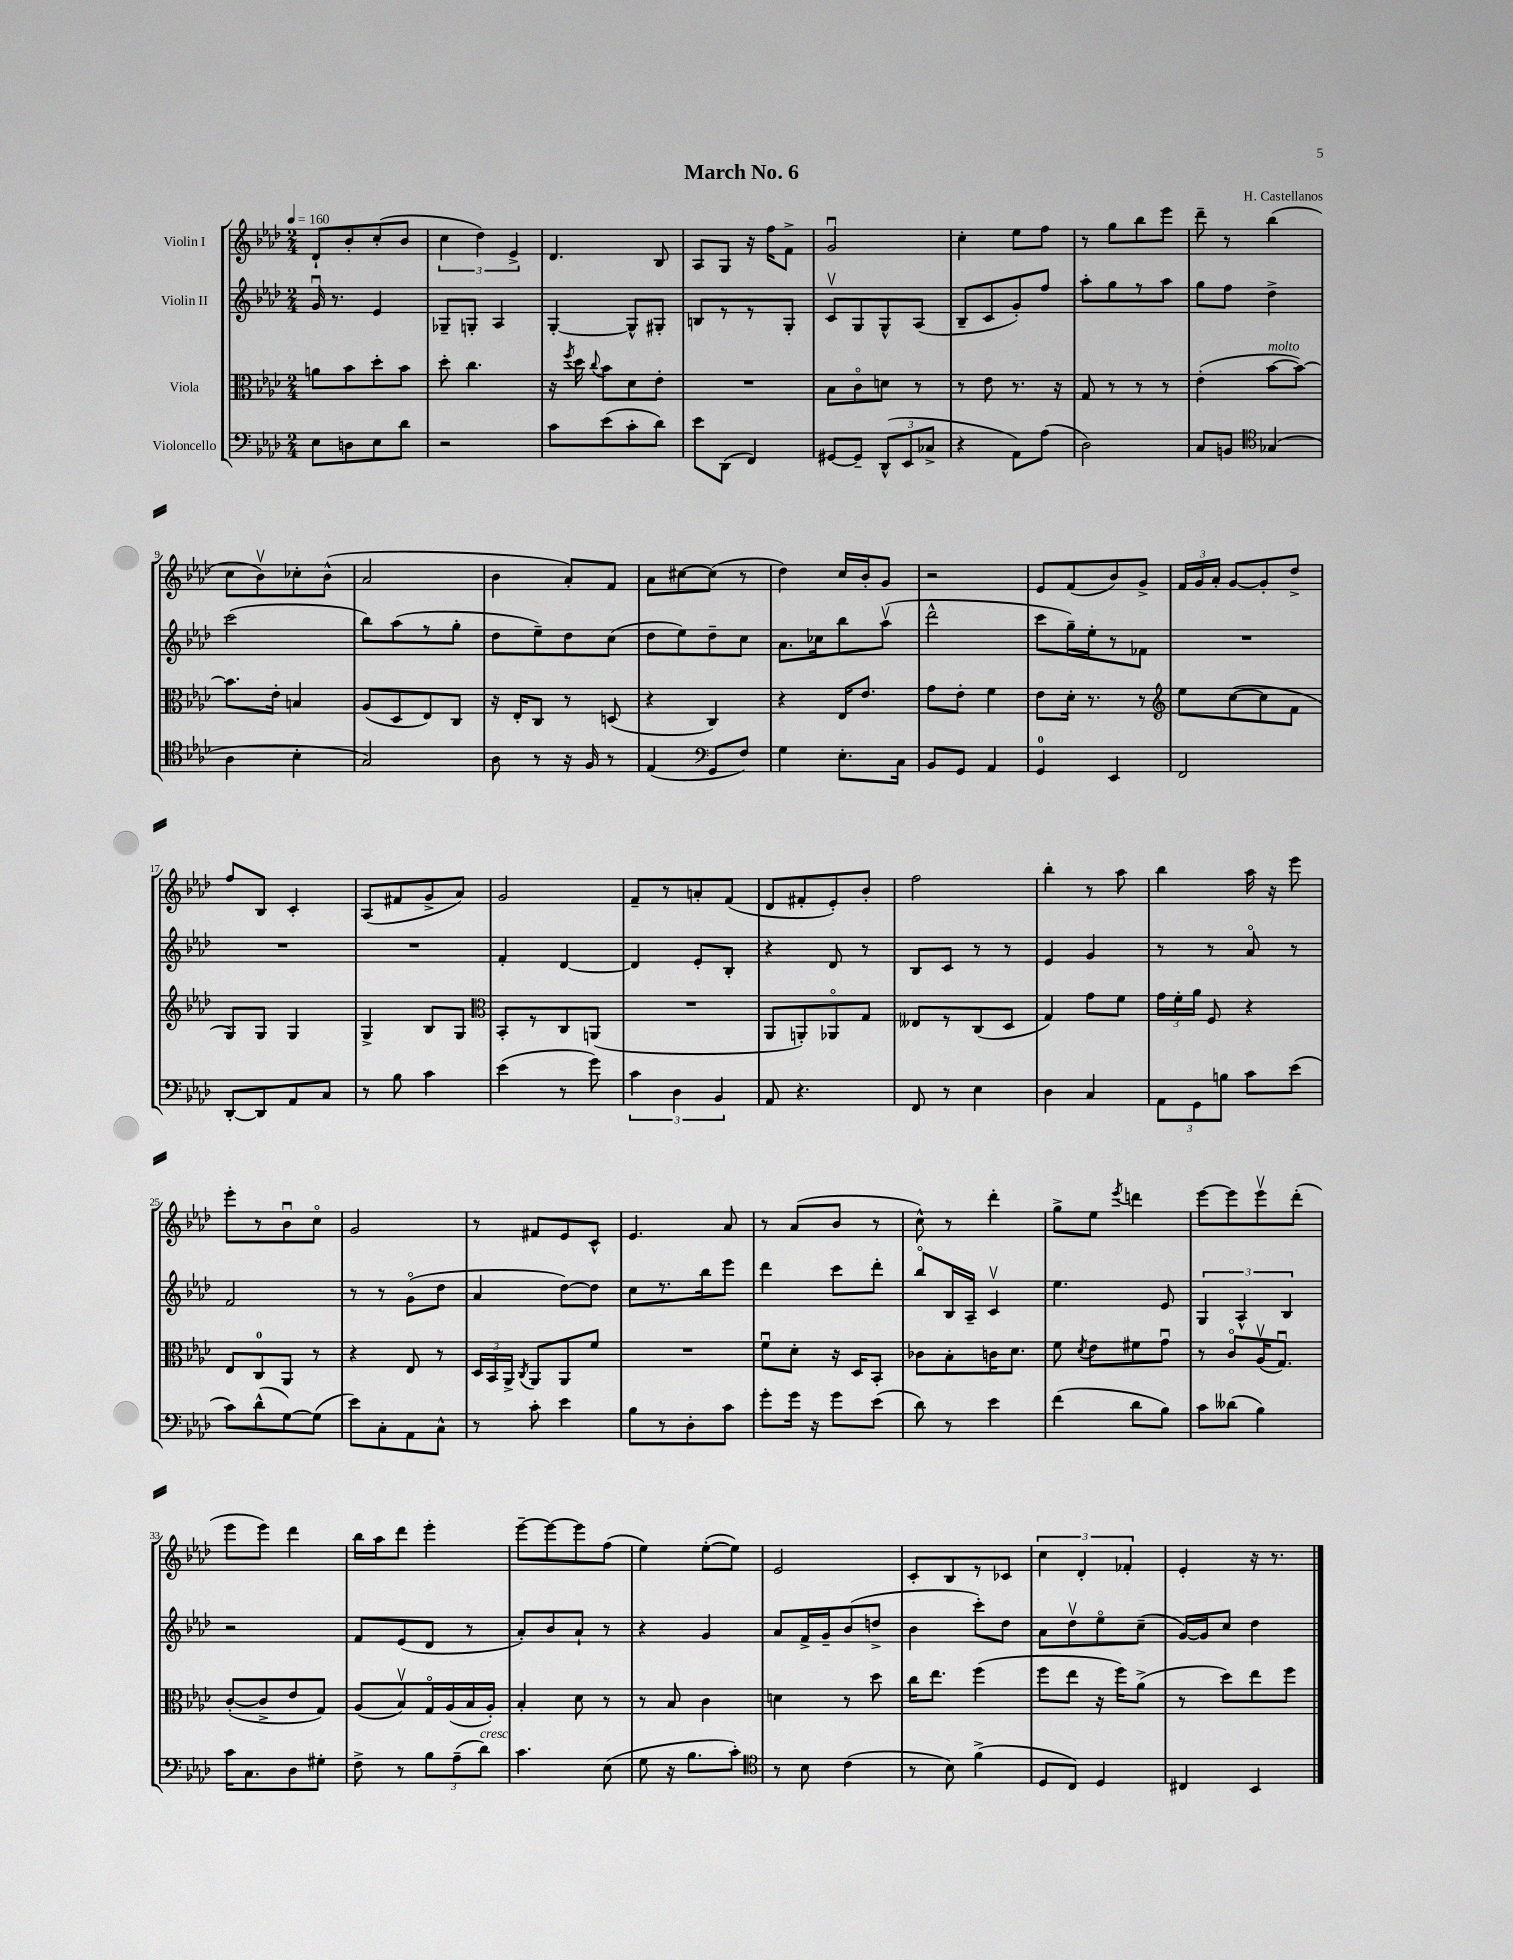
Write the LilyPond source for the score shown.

\header { title = "March No. 6" composer = "H. Castellanos" }
<<
\new StaffGroup <<
\new Staff = "s0" \with { instrumentName = "Violin I" } {
    \clef treble \key aes \major \numericTimeSignature \time 2/4 \tempo 4 = 160
    \autoBeamOff des'8[-! bes'8-. c''8-.( bes'8] |
    \tuplet 3/2 { c''4 des''4) ees'4-> } |
    des'4. bes8 |
    aes8[ g8] r16 f''16[ f'8]-> |
    g'2\downbow |
    c''4-. ees''8[ f''8] |
    r8 g''8[ bes''8 ees'''8] |
    des'''8-- r8 bes''4( |
    c''8[ bes'8\upbow) ces''8-. bes'8]-^( |
    aes'2 |
    bes'4 aes'8[-.) f'8] |
    aes'8[ cis''8~ cis''8]( r8 |
    des''4) c''16[ bes'16-. g'8] |
    r2 |
    ees'8[ f'8( bes'8) g'8]-> |
    \tuplet 3/2 { f'16[ g'16 aes'16]-. } g'8[~ g'8-. des''8]-> |
    f''8[ bes8] c'4-. |
    aes8[( fis'8 g'8-> aes'8]) |
    g'2 |
    f'8[-- r8 a'8-. f'8]( |
    des'8[ fis'8-. ees'8-.) bes'8]-. |
    f''2 |
    bes''4-. r8 aes''8 |
    bes''4 aes''16 r16 ees'''8 |
    ees'''8[-. r8 bes'8\downbow c''8]\flageolet |
    g'2 |
    r8 fis'8[ ees'8 c'8]-^ |
    ees'4. aes'8 |
    r8 aes'8[( bes'8] r8 |
    c''8-^) r8 des'''4-. |
    g''8[-> ees''8] \acciaccatura { ees'''8 } d'''4 |
    ees'''8[~ ees'''8 ees'''8\upbow des'''8]-.( |
    ees'''8[ ees'''8]) des'''4 |
    bes''16[ aes''16 des'''8] ees'''4-. |
    ees'''8[~-- ees'''8~ ees'''8 f''8]( |
    ees''4) ees''8[~-.( ees''8]) |
    ees'2 |
    c'8[-. bes8 r8 ces'8] |
    \tuplet 3/2 { c''4 des'4-. fes'4-. } |
    ees'4-. r16 r8. \bar "|." |
}
\new Staff = "s1" \with { instrumentName = "Violin II" } {
    \clef treble \key aes \major \numericTimeSignature \time 2/4
    \autoBeamOff g'16\downbow r8. ees'4 |
    ges8[-- g8]-. aes4 |
    g4~-. g8[-^ gis8]-. |
    b8[ r8 r8 g8]-. |
    c'8[\upbow g8 g8-^ aes8]( |
    bes8[-- c'8 g'8-.) f''8] |
    aes''8[-. g''8 r8 aes''8] |
    g''8[ f''8] des''4-> |
    c'''2( |
    bes''8[) aes''8( r8 g''8]-. |
    des''8[ ees''8--) des''8 c''8]( |
    des''8[ ees''8) des''8-- c''8] |
    aes'8.[ ces''16 bes''8 aes''8]\upbow( |
    des'''2-^ |
    c'''8[ g''16--) ees''16-. r8 fes'8] |
    R2 |
    R2 |
    R2 |
    f'4-. des'4~ |
    des'4 ees'8[-. bes8]-. |
    r4 des'8 r8 |
    bes8[ c'8] r8 r8 |
    ees'4 g'4 |
    r8 r8 aes'8\flageolet r8 |
    f'2 |
    r8 r8 g'8[\flageolet( des''8] |
    aes'4 des''8[~) des''8] |
    c''8[ r8. bes''16 ees'''8] |
    des'''4 c'''8[ des'''8]-. |
    bes''8[\flageolet bes16 aes16]-- c'4\upbow |
    ees''4. ees'8 |
    \tuplet 3/2 { g4 aes4-^ bes4 } |
    r2 |
    f'8[ ees'8( des'8] r8 |
    aes'8[-.) bes'8 aes'8]-! r8 |
    r4 g'4 |
    aes'8[ f'16-> g'16-- bes'8( d''8]-> |
    bes'4 c'''8[-.) des''8] |
    aes'8[ des''8\upbow ees''8\flageolet c''8]--( |
    g'16[~) g'16 c''8] des''4 \bar "|." |
}
\new Staff = "s2" \with { instrumentName = "Viola" } {
    \clef alto \key aes \major \numericTimeSignature \time 2/4
    \autoBeamOff a'8[ bes'8 des''8-. bes'8] |
    des''8-. c''4. |
    r16 \acciaccatura { f''8 } des''16 \appoggiatura { c''8 } bes'8[ des'8 ees'8]-. |
    R2 |
    bes8[ c'8\flageolet d'8] r8 |
    r8 ees'8 r8. r16 |
    g8 r8 r8 r8 |
    ees'4-.( bes'8[~^\markup { \italic "molto" } bes'8]~) |
    bes'8.[ ees'16]-. b4 |
    aes8[( des8 ees8) c8] |
    r16 ees16[-. c8] r8 d8( |
    r4 c4) |
    r4 ees16[ ees'8.] |
    g'8[ ees'8]-. f'4 |
    ees'8[ des'16]-. r8. r8 |
    \clef treble ees''8[ c''8~( c''8 f'8] |
    g8[) g8] g4 |
    g4-> bes8[ g8] |
    \clef alto bes,8[-. r8 c8 a,8]( |
    R2 |
    aes,8[ a,8-.) aes,8\flageolet g8] |
    eeses8[ r8 c8( des8] |
    g4) g'8[ f'8] |
    \tuplet 3/2 { g'16[ f'16-. aes'16] } f8 r4 |
    ees8[ c8-0 aes,8] r8 |
    r4 ees8 r8 |
    \tuplet 3/2 { des16[ bes,16 aes,16]-> } \acciaccatura { c8 } aes,8[ aes,8 f'8] |
    R2 |
    f'8[\downbow des'8]-. r16 des16[ bes,8]-. |
    ces'8[ bes8-. c'16 des'8.] |
    f'8 \acciaccatura { des'8 } ees'8[ fis'8 g'8]\downbow |
    r8 c'8[\flageolet aes16\upbow( g8.]\downbow) |
    c'8[~-.( c'8-> ees'8 g8]) |
    aes8[( bes8\upbow) g16\flageolet aes16( bes16 aes16]-.) |
    bes4-. des'8 r8 |
    r8 bes8 c'4 |
    d'4 r8 des''8 |
    c''16[ ees''8.] f''4( |
    f''8[ ees''8] r16 f''16[) aes'8]->( |
    r8 des''8[) ees''8 f''8] \bar "|." |
}
\new Staff = "s3" \with { instrumentName = "Violoncello" } {
    \clef bass \key aes \major \numericTimeSignature \time 2/4
    \autoBeamOff ees8[ d8 ees8 des'8] |
    r2 |
    c'8[ ees'8( c'8-. des'8]) |
    ees'8[ des,8]( f,4) |
    gis,8[~ gis,8]-- \tuplet 3/2 { des,8[-^( ees,8 ces8]-> } |
    r4 aes,8[) aes8]( |
    des2) |
    c8[ b,8] \clef tenor ges4( |
    aes4 bes4-. |
    g2) |
    aes8 r8 r16 f16 r8 |
    ees4( \clef bass g,8[ f8]) |
    g4 ees8.[-. c16] |
    bes,8[ g,8] aes,4 |
    g,4-0 ees,4 |
    f,2 |
    des,8[~-. des,8 aes,8 c8] |
    r8 bes8 c'4 |
    ees'4( r8 g'8) |
    \tuplet 3/2 { c'4 des4 bes,4 } |
    aes,8 r4. |
    f,8 r8 ees4 |
    des4 c4 |
    \tuplet 3/2 { aes,8[ g,8 b8] } c'8[ ees'8]( |
    c'8[) des'8-^( g8~) g8]( |
    ees'8[) c8-. aes,8 c8]-^ |
    r8 c'8-. ees'4 |
    bes8[ r8 des8-. c'8] |
    g'8[-. g'16] r16 g'8[ ees'8]( |
    des'8) r8 ees'4 |
    f'4( des'8[ bes8]) |
    c'8[ deses'8]( bes4) |
    c'16[ c8. des8 gis8]-. |
    f8-> r8 \tuplet 3/2 { bes8[ aes8--( des'8]^\markup { \italic "cresc." }) } |
    c'4. ees8( |
    g8 r16 bes8.[ c'8]-.) |
    \clef tenor r8 bes8 c'4( |
    r8 bes8) f'4->( |
    des8[ c8]) des4 |
    cis4 bes,4 \bar "|." |
}
>>
>>
